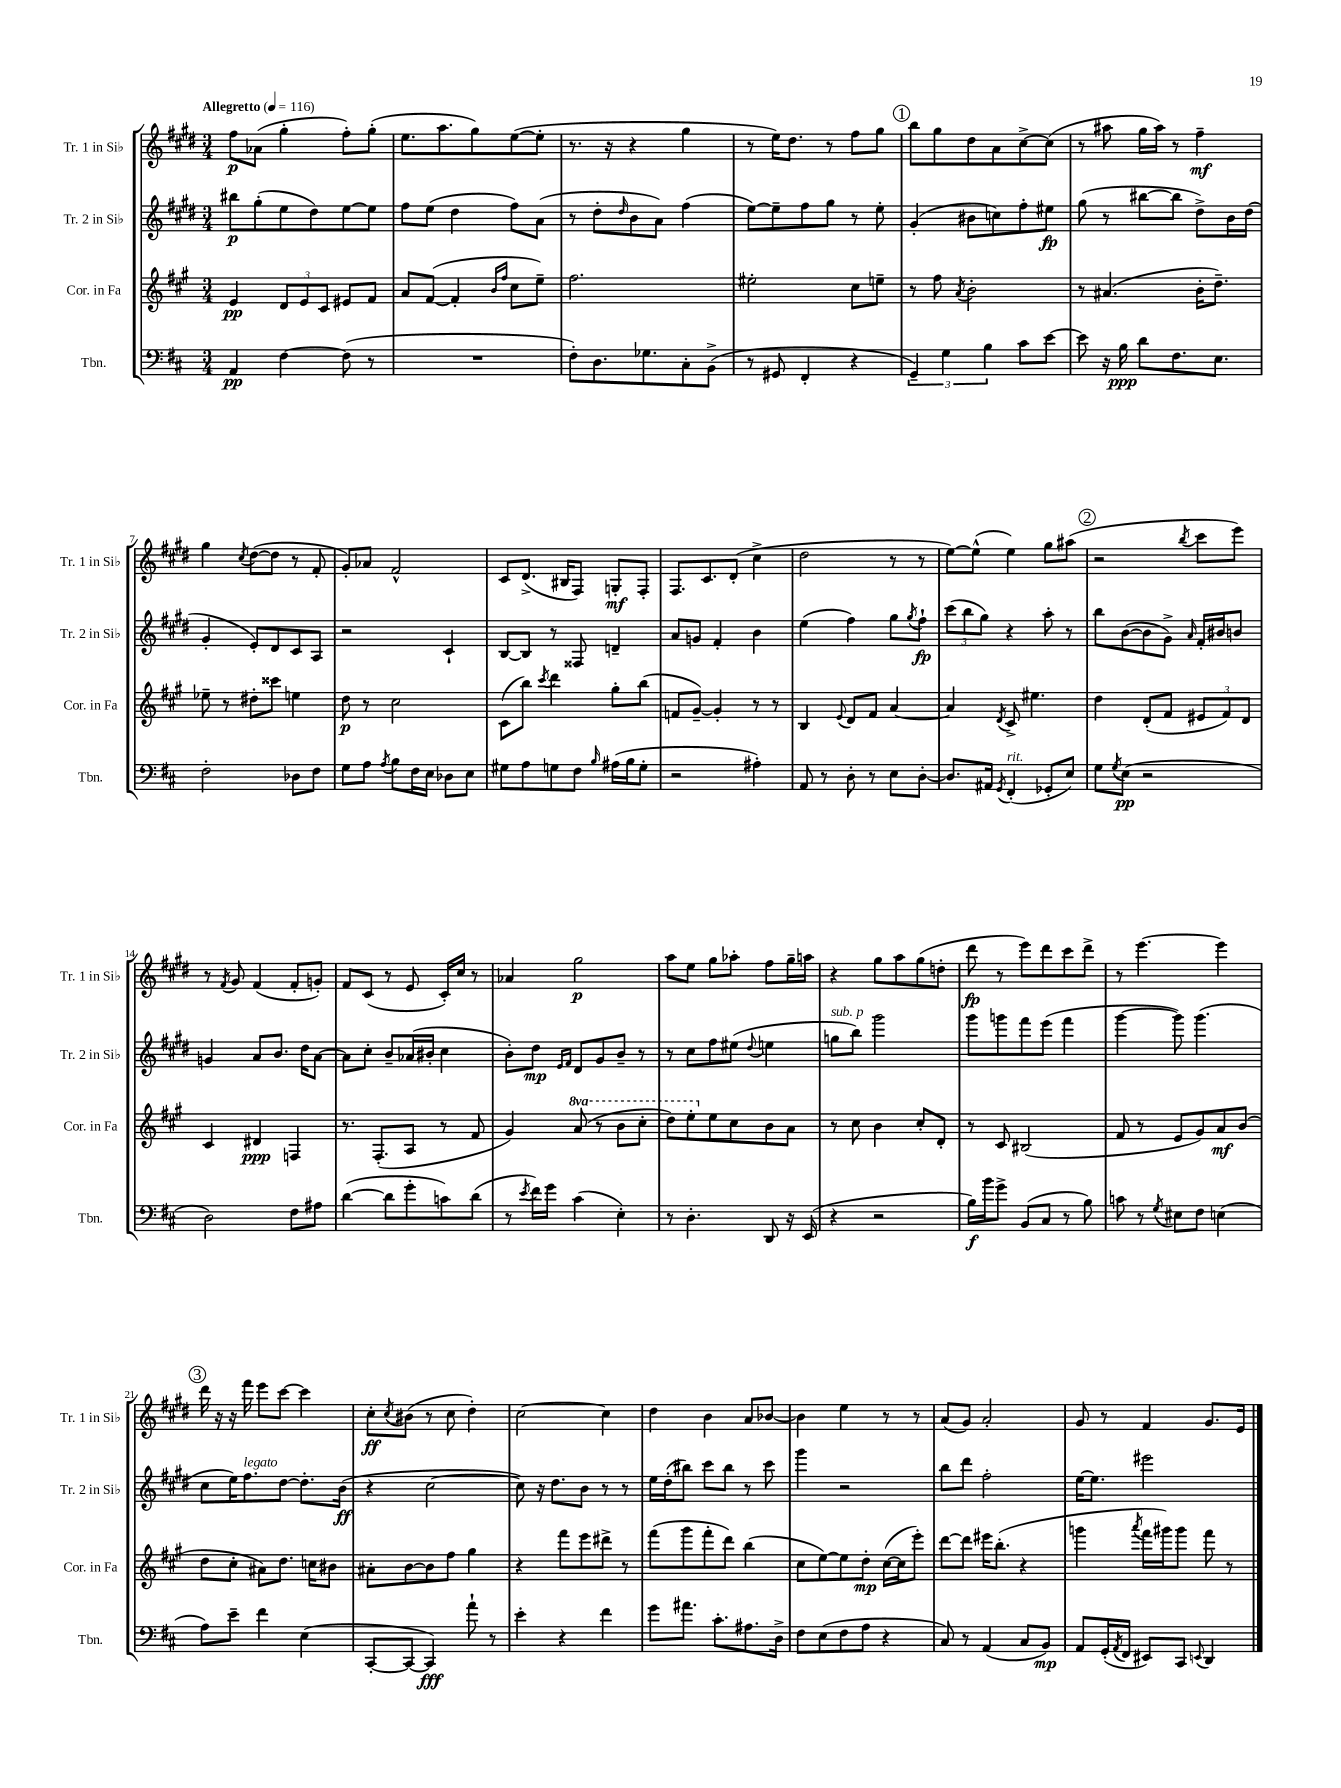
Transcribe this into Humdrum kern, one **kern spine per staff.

**kern	**dynam	**kern	**dynam	**kern	**dynam	**kern	**dynam
*part4	*part4	*part3	*part3	*part2	*part2	*part1	*part1
*staff4	*staff4	*staff3	*staff3	*staff2	*staff2	*staff1	*staff1
*I"Tbn.	*	*I"Cor. in Fa	*	*I"Tr. 2 in Si♭	*	*I"Tr. 1 in Si♭	*
*I'Tbn.	*	*I'Cor. in Fa	*	*I'Tr. 2 in Si♭	*	*I'Tr. 1 in Si♭	*
*clefF4	*	*clefG2	*	*clefG2	*	*clefG2	*
*k[f#c#]	*	*k[f#c#g#]	*	*k[f#c#g#d#]	*	*k[f#c#g#d#]	*
*M3/4	*	*M3/4	*	*M3/4	*	*M3/4	*
*MM116	*	*MM116	*	*MM116	*	*MM116	*
=1	=1	=1	=1	=1	=1	=1	=1
!	!	!	!	!	!	!LO:TX:a:B:t=Allegretto	!
4AA/	pp	4e/	pp	8bb#X\L	p	8ff#\L	p
.	.	.	.	(8gg#'\	.	(8a-X\J	.
[4F#\	.	12d/L	.	8ee\	.	4gg#'\	.
.	.	12e/	.	.	.	.	.
.	.	.	.	8dd#\)	.	.	.
.	.	12c#/J	.	.	.	.	.
(8F#\]	.	8e#X/L	.	[8ee\	.	8ff#'\L)	.
8r	.	8f#/J	.	8ee\J]	.	(8gg#'\J	.
=2	=2	=2	=2	=2	=2	=2	=2
2.r	.	8a/L	.	8ff#\L	.	8.ee\L	.
.	.	([8f#/J	.	(8ee\J	.	.	.
.	.	.	.	.	.	8.aa\	.
.	.	4f#'/]	.	4dd#\	.	.	.
.	.	.	.	.	.	8gg#\)	.
.	.	16qqb/LL	.	.	.	.	.
.	.	16qqff#/JJ	.	.	.	.	.
.	.	8cc#\L	.	8ff#\L)	.	([8ee\	.
.	.	8ee~\J)	.	(8a\J	.	8ee'\J]	.
=3	=3	=3	=3	=3	=3	=3	=3
8F#'\L)	.	2.ff#\	.	8r	.	8.r	.
8.D\	.	.	.	8dd#'\L	.	.	.
.	.	.	.	.	.	16r	.
.	.	.	.	16qqdd#/	.	.	.
.	.	.	.	8b\	.	4r	.
8.G-X\	.	.	.	.	.	.	.
.	.	.	.	8a\J)	.	.	.
8C#'\	.	.	.	(4ff#\	.	4gg#\	.
(8BB^\J	.	.	.	.	.	.	.
=4	=4	=4	=4	=4	=4	=4	=4
8r	.	2ee#X'\	.	[8ee\L)	.	8r	.
8GG#X/	.	.	.	8ee~\]	.	16ee\KL)	.
.	.	.	.	.	.	8.dd#\J	.
4FF#'/	.	.	.	8ff#\	.	.	.
.	.	.	.	8gg#\J	.	8r	.
4r	.	8cc#\L	.	8r	.	8ff#\L	.
.	.	8een~\J	.	8ee'\	.	8gg#\J	.
!!LO:REH:place=s1:t=1
=5	=5	=5	=5	=5	=5	=5	=5
6GG~/)	.	8r	.	(4g#'/	.	8bb\L	.
.	.	8ff#\	.	.	.	8gg#\	.
6G\	.	.	.	.	.	.	.
.	.	8qa/	.	.	.	.	.
.	.	2b'\	.	8b#X\L	.	8dd#\	.
6B\	.	.	.	.	.	.	.
.	.	.	.	8ccn\)	.	8a\	.
8c#\L	.	.	.	8ff#'\	.	[8cc#^\	.
[8e\J	.	.	.	8ee#X\J	fp	(8cc#\J]	.
=6	=6	=6	=6	=6	=6	=6	=6
8e\]	.	8r	.	(8gg#\	.	8r	.
16r	.	(4.a#X/	.	8r	.	8aa#X\	.
16B\	ppp	.	.	.	.	.	.
8d\L	.	.	.	[8bb#X\L	.	16gg#\LL	.
.	.	.	.	.	.	16aa#\JJ)	.
8.F#\	.	.	.	8bb#\J]	.	8r	.
.	.	16b'\KL	.	8dd#^\L)	.	4ff#~\	mf
8.E\J	.	8.dd~\J)	.	.	.	.	.
.	.	.	.	16b\L	.	.	.
.	.	.	.	(16dd#\JJ	.	.	.
!!LO:LB:g=z
=7	=7	=7	=7	=7	=7	=7	=7
2F#'\	.	8ee-X~\	.	4g#'/	.	4gg#\	.
.	.	8r	.	.	.	.	.
.	.	.	.	.	.	8qcc#/	.
.	.	8dd#X'\L	.	8e'/L)	.	([8dd#\L	.
.	.	8ccc##X\J	.	8d#/	.	8dd#\J]	.
8D-X\L	.	4een\	.	8c#/	.	8r	.
8F#\J	.	.	.	8A/J	.	8f#'/	.
=8	=8	=8	=8	=8	=8	=8	=8
8G\L	.	8dd\	p	2r	.	8g#'/L)	.
8A\J	.	8r	.	.	.	8a-X/J	.
8qA/	.	.	.	.	.	.	.
8B\L	.	2cc#\	.	.	.	2f#^^/	.
16F#\L	.	.	.	.	.	.	.
16E\JJ	.	.	.	.	.	.	.
8D-X\L	.	.	.	4c#`/	.	.	.
8E\J	.	.	.	.	.	.	.
=9	=9	=9	=9	=9	=9	=9	=9
8G#X\L	.	(8c#\L	.	[8B/L	.	8c#/L	.
8A\	.	8bb\J)	.	8B/J]	.	(8.d#^/J	.
.	.	8qccc#/	.	.	.	.	.
8Gn\	.	4ddd\	.	8r	.	.	.
.	.	.	.	.	.	16B#X/KL	.
8F#\J	.	.	.	8F##X/	.	8F#/J)	.
16qqB/	.	.	.	.	.	.	.
(16A#X\LL	.	8gg#'\L	.	4dn~/	.	8Gn'/L	mf
16B\J	.	.	.	.	.	.	.
8G'\J	.	(8bb\J	.	.	.	8F#'/J	.
=10	=10	=10	=10	=10	=10	=10	=10
2r	.	8fn/L	.	8a/L	.	8.F#/L	.
.	.	[8g#~/J)	.	8gn/J	.	.	.
.	.	.	.	.	.	8.c#/	.
.	.	4g#'/]	.	4f#'/	.	.	.
.	.	.	.	.	.	(8d#'/J	.
4A#X'\)	.	8r	.	4b\	.	4cc#^\	.
.	.	8r	.	.	.	.	.
=11	=11	=11	=11	=11	=11	=11	=11
8AA/	.	4B/	.	(4ee\	.	2dd#\	.
8r	.	.	.	.	.	.	.
.	.	8qqe/	.	.	.	.	.
8D'\	.	8d/L	.	4ff#\)	.	.	.
8r	.	8f#/J	.	.	.	.	.
8E\L	.	[4a/	.	8gg#\L	.	8r	.
.	.	.	.	8qgg#/	.	.	.
[8D'\J	.	.	.	8ff#`\J	fp	8r	.
=12	=12	=12	=12	=12	=12	=12	=12
8.D/L]	.	4a/]	.	(12ccc#\L	.	[8ee\L)	.
.	.	.	.	12bb\	.	.	.
.	.	.	.	.	.	(8ee^^\J]	.
.	.	.	.	12gg#\J)	.	.	.
16AA#X/Jk	.	.	.	.	.	.	.
8qGG/	.	8qd/	.	.	.	.	.
!LO:TX:a:i:t=rit.	!	!	!	!	!	!	!
(4FF#'/	.	8c#^/	.	4r	.	4ee\)	.
.	.	4.ee#X\	.	.	.	.	.
8GG-X'/L	.	.	.	8aa'\	.	8gg#\L	.
8E/J)	.	.	.	8r	.	(8aa#X\J	.
!!LO:REH:place=s1:t=2
=13	=13	=13	=13	=13	=13	=13	=13
8G\L	.	4dd\	.	8bb\L	.	2r	.
8qG/	.	.	.	.	.	.	.
(8E\J	pp	.	.	([8b\	.	.	.
2r	.	(8d'/L	.	8b\]	.	.	.
.	.	8f#/J	.	8g#^\J)	.	.	.
.	.	.	.	16qqa/	.	8qbb/	.
.	.	12e#X/L	.	16f#'/LL	.	8ccc#\L	.
.	.	.	.	16b#X/J	.	.	.
.	.	12f#/)	.	.	.	.	.
.	.	.	.	8bn/J	.	8eee\J)	.
.	.	12d/J	.	.	.	.	.
!!LO:LB:g=z
=14	=14	=14	=14	=14	=14	=14	=14
2D\)	.	4c#/	.	4gn/	.	8r	.
.	.	.	.	.	.	8qf#/	.
.	.	.	.	.	.	8g#/	.
.	.	4d#X/	ppp	8a/L	.	(4f#/	.
.	.	.	.	8.b/J	.	.	.
8F#\L	.	4Fn/	.	.	.	8f#'/L	.
.	.	.	.	16dd#\KL	.	.	.
8A#X\J	.	.	.	[8a\J	.	8gn'/J)	.
=15	=15	=15	=15	=15	=15	=15	=15
([4d\	.	8.r	.	8a\L]	.	8f#/L	.
.	.	.	.	8cc#'\J	.	(8c#/J	.
.	.	(8.F#'/L	.	.	.	.	.
8d\L]	.	.	.	8b~/L	.	8r	.
8g'\	.	8A/J	.	(16a-X/L	.	8e/	.
.	.	.	.	16b#X'/JJ	.	.	.
8cn\)	.	8r	.	4cc#\	.	16c#'/LL)	.
.	.	.	.	.	.	16cc#/JJ	.
(8d\J	.	8f#/	.	.	.	8r	.
=16	=16	=16	=16	=16	=16	=16	=16
8r	.	4g#/)	.	8b'\L)	.	4a-X/	.
8qe/	.	.	.	.	.	.	.
16f#\LL)	.	.	.	8dd#\J	mp	.	.
16g\JJ	.	.	.	.	.	.	.
.	.	.	.	16qqe/LL	.	.	.
.	.	.	.	16qqf#/JJ	.	.	.
*	*	*8va	*	*	*	*	*
(4c#\	.	(8aa/	.	8d#/L	.	2gg#\	p
.	.	8r	.	8g#/	.	.	.
4E'\)	.	8bb\L	.	8b~/J	.	.	.
.	.	8ccc#'\J	.	8r	.	.	.
=17	=17	=17	=17	=17	=17	=17	=17
8r	.	8ddd\L)	.	8r	.	8aa\L	.
4.D'\	.	8eee'\	.	8cc#\L	.	8ee\J	.
*	*	*X8va	*	*	*	*	*
.	.	8ee\	.	8ff#\	.	8gg#\L	.
.	.	8cc#\	.	(8ee#X\J	.	8aa-X'\J	.
.	.	.	.	8qqdd#/	.	.	.
8DD/	.	8b\	.	4een\	.	8ff#\L	.
16r	.	8a\J	.	.	.	16gg#~\L	.
(16EE/	.	.	.	.	.	16aan\JJ	.
=18	=18	=18	=18	=18	=18	=18	=18
!	!	!	!	!LO:TX:a:i:t=sub. p	!	!	!
4r	.	8r	.	8ggn\L	.	4r	.
.	.	8cc#\	.	8bb\J)	.	.	.
2r	.	4b\	.	2ggg#\	.	8gg#\L	.
.	.	.	.	.	.	8aa\	.
.	.	8cc#'/L	.	.	.	(8gg#\	.
.	.	8d'/J	.	.	.	8ddn'\J	.
=19	=19	=19	=19	=19	=19	=19	=19
16B\LL)	f	8r	.	8ggg#\L	.	8ddd#\	fp
16b\J	.	.	.	.	.	.	.
8g^\J	.	8c#/	.	8gggn\	.	8r	.
(8BB/L	.	(2B#X/	.	8fff#\	.	8eee\L)	.
8C#/J	.	.	.	(8eee\J	.	8ddd#\	.
8r	.	.	.	4fff#\	.	8ccc#\	.
8B\)	.	.	.	.	.	8ddd#^\J	.
=20	=20	=20	=20	=20	=20	=20	=20
8cn\	.	8f#/	.	[4ggg#\	.	8r	.
8r	.	8r	.	.	.	[4.eee\	.
8qG/	.	.	.	.	.	.	.
8E#X\L	.	8e/L	.	8ggg#\])	.	.	.
8F#\J	.	8g#/)	.	(4.ggg#\	.	.	.
(4En\	.	8a/	mf	.	.	4eee\]	.
.	.	(8b/J	.	.	.	.	.
!!LO:LB:g=z
!!LO:REH:place=s1:t=3
=21	=21	=21	=21	=21	=21	=21	=21
8A\L)	.	8dd\L	.	8cc#\L	.	16ddd#\	.
.	.	.	.	.	.	16r	.
8e~\J	.	8cc#'\J	.	16ee\K)	.	16r	.
!	!	!	!	!LO:TX:a:i:t=legato	!	!	!
.	.	.	.	8.ff#\	.	16fff#\	.
4f#\	.	8a#X\L)	.	.	.	8eee\L	.
.	.	8.dd\J	.	[8dd#\J	.	[8ccc#\J	.
(4E\	.	.	.	8.dd#'\L]	.	4ccc#\]	.
.	.	16ccn\KL	.	.	.	.	.
.	.	8b#X\J	.	.	.	.	.
.	.	.	.	(16b\Jk	ff	.	.
=22	=22	=22	=22	=22	=22	=22	=22
[8CC#'/L	.	8a#X'\L	.	4r	.	8cc#'\L	ff
.	.	.	.	.	.	8qcc#/	.
8CC#/J_	.	[8b\	.	.	.	(8b#X\J	.
4CC#/])	fff	8b\]	.	[2cc#\	.	8r	.
.	.	8ff#\J	.	.	.	8cc#\	.
8a`\	.	4gg#\	.	.	.	4dd#'\)	.
8r	.	.	.	.	.	.	.
=23	=23	=23	=23	=23	=23	=23	=23
4e'\	.	4r	.	8cc#\])	.	[2cc#\	.
.	.	.	.	16r	.	.	.
.	.	.	.	8.dd#\L	.	.	.
4r	.	8fff#\L	.	.	.	.	.
.	.	8eee\	.	8b\J	.	.	.
4f#\	.	8ddd#X^\J	.	8r	.	4cc#\]	.
.	.	8r	.	8r	.	.	.
=24	=24	=24	=24	=24	=24	=24	=24
8g\L	.	(8fff#\L	.	16ee\LL	.	4dd#\	.
.	.	.	.	(16dd#'\J	.	.	.
8.a#X\J	.	8ggg#\	.	8bb#X\J)	.	.	.
.	.	8fff#'\	.	8ccc#\L	.	4b\	.
8.c#'\L	.	.	.	.	.	.	.
.	.	8ddd\J)	.	8bb#\J	.	.	.
8.A#X\	.	(4bb\	.	8r	.	8a/L	.
.	.	.	.	8ccc#\	.	[8b-X/J	.
16D^\Jk	.	.	.	.	.	.	.
=25	=25	=25	=25	=25	=25	=25	=25
8F#\L	.	8cc#\L	.	4ggg#\	.	4b-\]	.
(8E\	.	[8ee\)	.	.	.	.	.
8F#\	.	8ee\]	.	2r	.	4ee\	.
8A\J	.	8dd'\J	mp	.	.	.	.
4r	.	([16cc#\LL	.	.	.	8r	.
.	.	16cc#\J]	.	.	.	.	.
.	.	8eee'\J)	.	.	.	8r	.
=26	=26	=26	=26	=26	=26	=26	=26
8C#/)	.	[8ddd\L	.	8bb\L	.	(8a/L	.
8r	.	8ddd\J]	.	8ddd#\J	.	8g#/J)	.
(4AA/	.	16eee#X\KL	.	2ff#'\	.	2a'/	.
.	.	(8.bb'\J	.	.	.	.	.
8C#/L	.	4r	.	.	.	.	.
8BB/J)	mp	.	.	.	.	.	.
=27	=27	=27	=27	=27	=27	=27	=27
8AA/L	.	4gggn\	.	[16ee\KL	.	8g#/	.
.	.	.	.	8.ee\J]	.	.	.
(16GG'/L	.	.	.	.	.	8r	.
8qAA/	.	.	.	.	.	.	.
16FF#/JJ	.	.	.	.	.	.	.
.	.	8qaaa/	.	.	.	.	.
8EE#X/L)	.	16fff#\LL	.	2eee#X\	.	4f#/	.
.	.	16ggg#X\J)	.	.	.	.	.
8CC#/J	.	8ggg#\J	.	.	.	.	.
8qqEEn/	.	.	.	.	.	.	.
4DD/	.	8fff#\	.	.	.	8.g#/L	.
.	.	8r	.	.	.	.	.
.	.	.	.	.	.	16e/Jk	.
==	==	==	==	==	==	==	==
*-	*-	*-	*-	*-	*-	*-	*-
